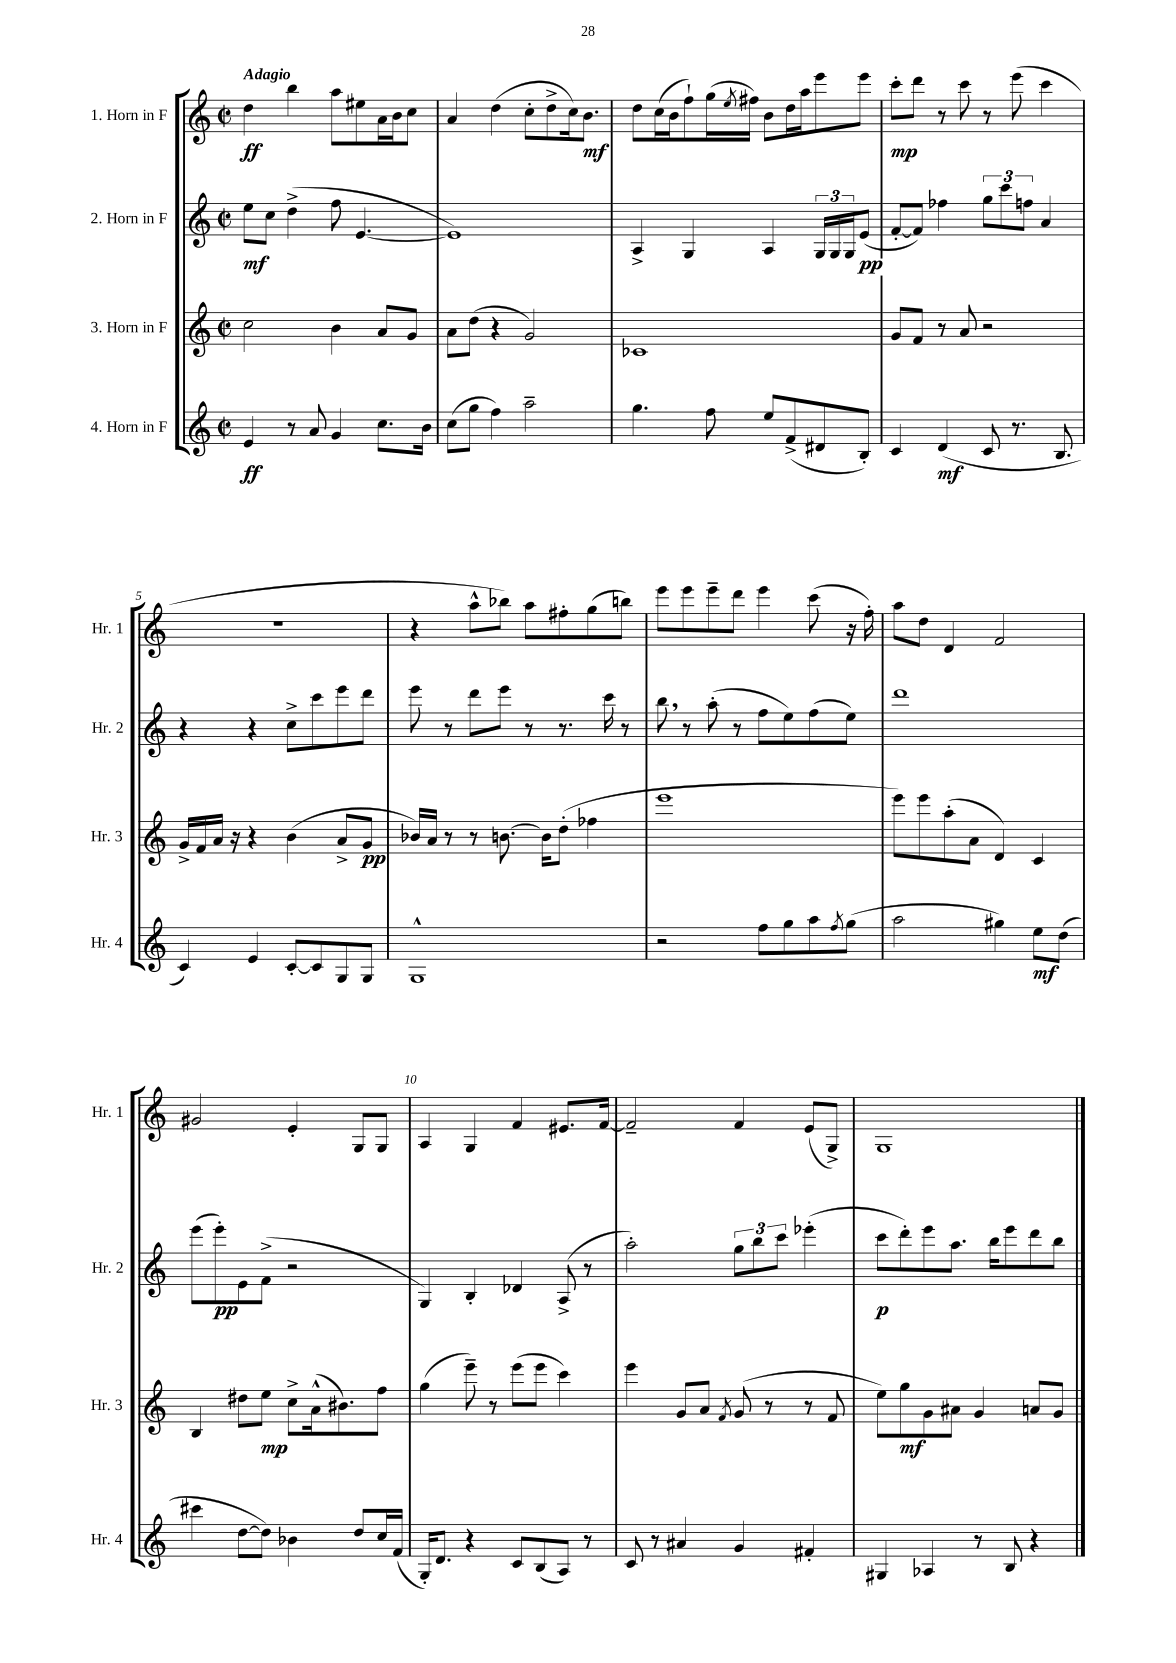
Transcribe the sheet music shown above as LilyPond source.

<<
\new StaffGroup <<
\new Staff = "s0" \with { instrumentName = "1. Horn in F" shortInstrumentName = "Hr. 1" } {
    \clef treble \key c \major \defaultTimeSignature \time 2/2 \tempo "Adagio"
    d''4\ff b''4 a''8 eis''8 a'16 b'16 c''8 |
    a'4 d''4( c''8-. d''8-> c''16) b'8.\mf |
    d''8 c''16( b'16 f''8-!) g''16( \acciaccatura { e''8 } fis''16) b'8 d''16 a''16 e'''8 e'''8 |
    c'''8-.\mp d'''8 r8 c'''8 r8 e'''8( c'''4 |
    R1 |
    r4 a''8-^ bes''8) a''8 fis''8-. g''8( b''8) |
    e'''8 e'''8 e'''8-- d'''8 e'''4 c'''8( r16 f''16-.) |
    a''8 d''8 d'4 f'2 |
    gis'2 e'4-. g8 g8 |
    a4 g4 f'4 eis'8. f'16~ |
    f'2-- f'4 e'8( g8->) |
    g1 \bar "|." |
}
\new Staff = "s1" \with { instrumentName = "2. Horn in F" shortInstrumentName = "Hr. 2" } {
    \clef treble \key c \major \defaultTimeSignature \time 2/2
    e''8\mf c''8 d''4->( f''8 e'4.~ |
    e'1) |
    a4-> g4 a4 \tuplet 3/2 { g16 g16 g16 } e'8\pp( |
    f'8~-. f'8) fes''4 \tuplet 3/2 { g''8 c'''8 f''8 } a'4 |
    r4 r4 c''8-> c'''8 e'''8 d'''8 |
    e'''8 r8 d'''8 e'''8 r8 r8. c'''16 r8 |
    b''8 \breathe r8 a''8-.( r8 f''8 e''8) f''8( e''8) |
    d'''1 |
    e'''8( e'''8-.\pp) e'8 f'8->( r2 |
    g4) b4-. des'4 a8->( r8 |
    a''2-.) \tuplet 3/2 { g''8 b''8 c'''8 } ees'''4-.( |
    c'''8\p d'''8-.) e'''8 a''8. b''16 e'''8 d'''8 b''8 \bar "|." |
}
\new Staff = "s2" \with { instrumentName = "3. Horn in F" shortInstrumentName = "Hr. 3" } {
    \clef treble \key c \major \defaultTimeSignature \time 2/2
    c''2 b'4 a'8 g'8 |
    a'8 d''8( r4 g'2) |
    ces'1 |
    g'8 f'8 r8 a'8 r2 |
    g'16-> f'16 a'16 r16 r4 b'4( a'8-> g'8\pp |
    bes'16) a'16 r8 r8 b'8.~ b'16 d''8-.( fes''4 |
    e'''1 |
    e'''8) e'''8 a''8-.( a'8 d'4) c'4 |
    b4 dis''8 e''8\mp c''8-> a'16-^( bis'8.) f''8 |
    g''4( e'''8--) r8 e'''8( e'''8 c'''4) |
    e'''4 g'8 a'8 \acciaccatura { f'8 } g'8( r8 r8 f'8 |
    e''8) g''8\mf g'8 ais'8 g'4 a'8 g'8 \bar "|." |
}
\new Staff = "s3" \with { instrumentName = "4. Horn in F" shortInstrumentName = "Hr. 4" } {
    \clef treble \key c \major \defaultTimeSignature \time 2/2
    e'4\ff r8 a'8 g'4 c''8. b'16 |
    c''8( g''8 f''4) a''2-- |
    g''4. f''8 e''8 f'8->( dis'8 b8-.) |
    c'4 d'4\mf( c'8 r8. b8. |
    c'4) e'4 c'8~-. c'8 g8 g8 |
    g1-^ |
    r2 f''8 g''8 a''8 \acciaccatura { f''8 } g''8( |
    a''2 gis''4) e''8\mf d''8( |
    cis'''4 d''8~ d''8) bes'4 d''8 c''16 f'16( |
    g16-.) d'8. r4 c'8 b8( a8) r8 |
    c'8 r8 ais'4 g'4 fis'4-. |
    gis4 aes4 r8 b8 r4 \bar "|." |
}
>>
>>
\layout { \context { \Score \override BarNumber.break-visibility = ##(#f #t #t) barNumberVisibility = #(every-nth-bar-number-visible 5) } }
